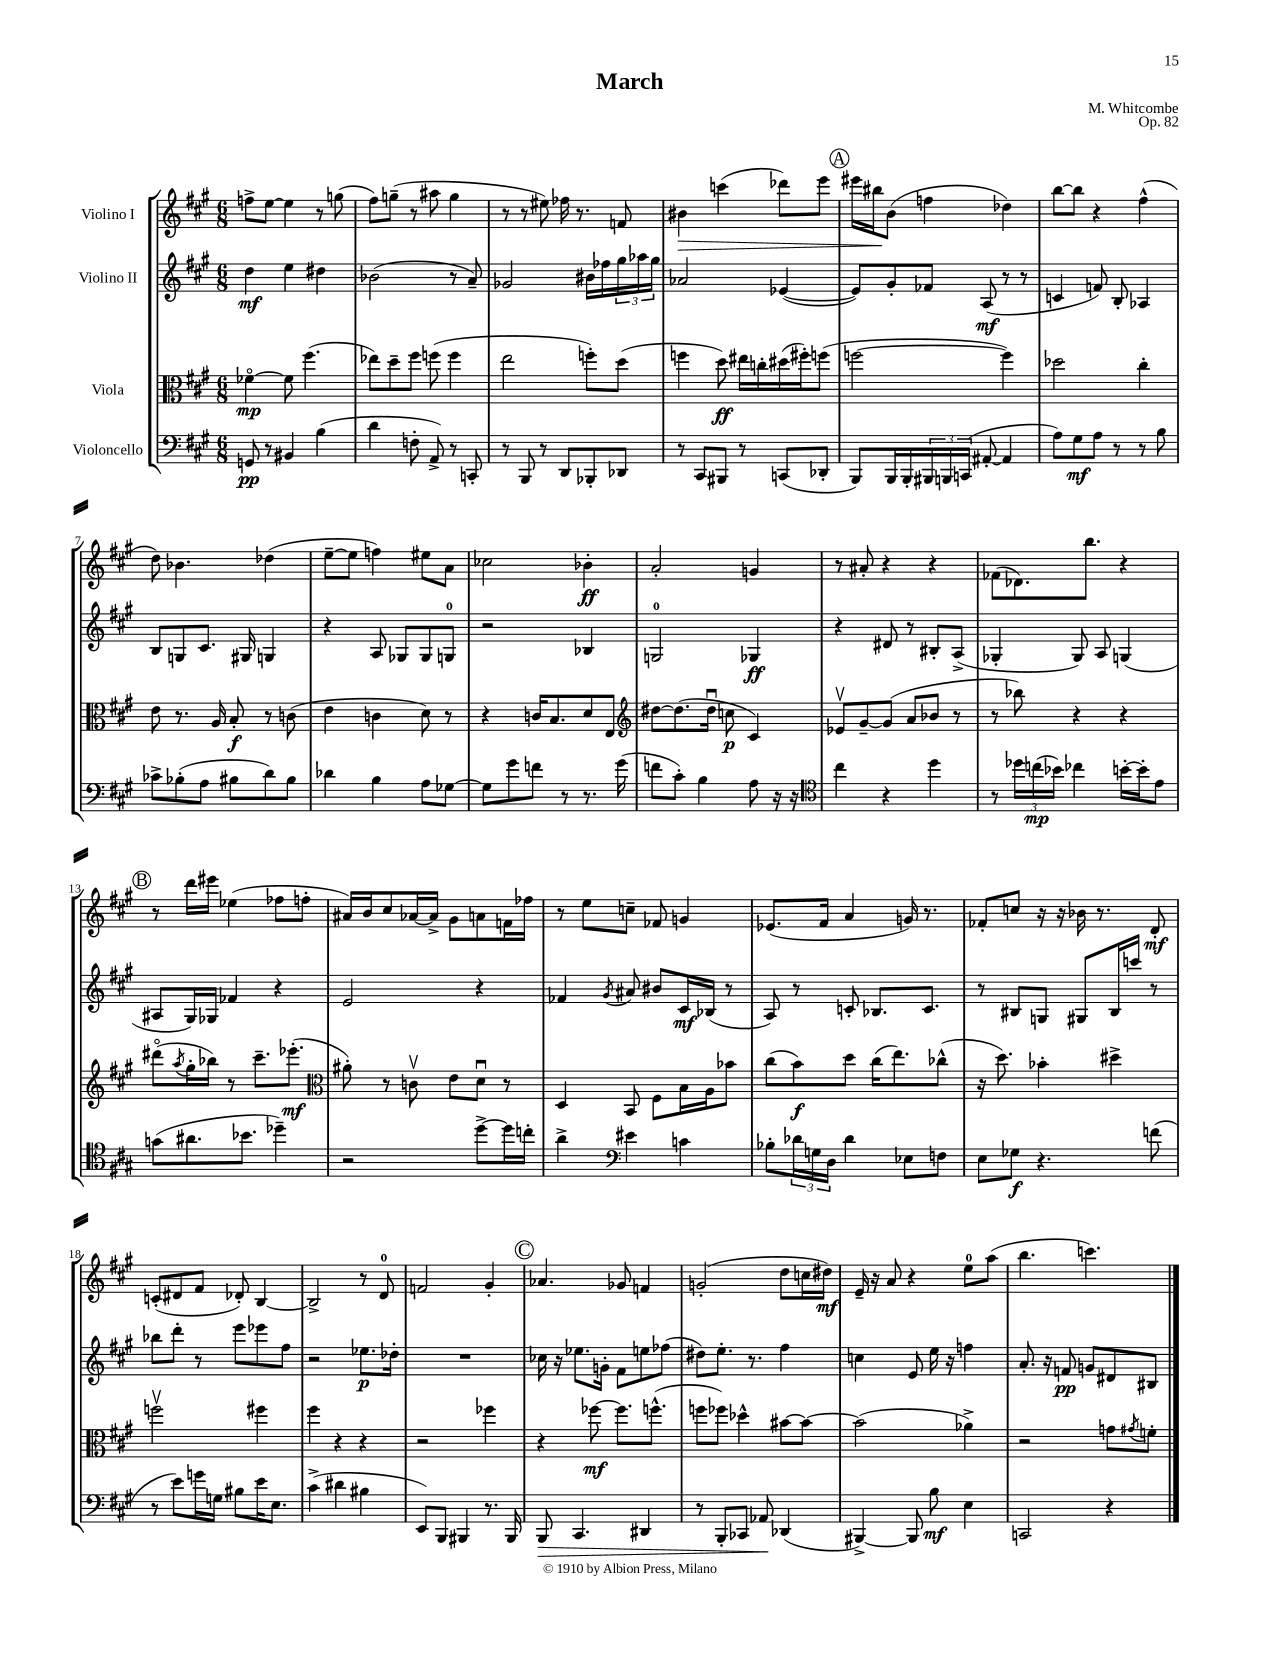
\header { title = "March" composer = "M. Whitcombe" opus = "Op. 82" }
<<
\new StaffGroup <<
\new Staff = "s0" \with { instrumentName = "Violino I" } {
    \clef treble \key a \major \numericTimeSignature \time 6/8
    f''8-> e''8~ e''4 r8 g''8( |
    fis''8) g''8--( r8 ais''8 g''4 |
    r8 r8 eis''8) fes''16 r8. f'8 |
    bis'4\> c'''4( des'''8) e'''8 |
    \mark \markup { \circle "A" } eis'''16 bis''16\! b'8( f''4 des''4) |
    b''8~ b''8 r4 fis''4-^( |
    d''8) bes'4. des''4( |
    e''8~-- e''8 f''4) eis''8 a'8 |
    ces''2 bes'4-.\ff |
    a'2-. g'4 |
    r8 ais'8-. r4 r4 |
    fes'8( des'8.) b''8. r4 |
    \mark \markup { \circle "B" } r8 d'''16 eis'''16 ees''4( fes''8 f''8-. |
    ais'16) b'16 cis''8 aes'16~ aes'16-> gis'8 a'8 f'16 fes''16 |
    r8 e''8 c''8-- fes'8 g'4 |
    ees'8.( fis'16 a'4 g'16) r8. |
    fes'8-. c''8 r16 r16 bes'16 r8. d'8-.\mf |
    c'8-.( dis'8 fis'8 des'8-.) b4~ |
    b2-> r8 d'8-0 |
    f'2 gis'4-. |
    \mark \markup { \circle "C" } aes'4. ges'8 f'4 |
    g'2-.( d''8 c''16 dis''16\mf) |
    e'16-- r16 a'8 r4 e''8-0 a''8( |
    b''4. c'''4.) \bar "|." |
}
\new Staff = "s1" \with { instrumentName = "Violino II" } {
    \clef treble \key a \major \numericTimeSignature \time 6/8
    d''4\mf e''4 dis''4 |
    bes'2( r8 a'8--) |
    ges'2 bis'16 fes''16 \tuplet 3/2 { gis''16 aes''16 gis''16 } |
    aes'2 ees'4~( |
    \mark \markup { \circle "A" } ees'8) gis'8-. fes'8 a8\mf( r8 r8 |
    c'4 f'8) b8-. aes4 |
    b8 g8 cis'8. gis16 g4 |
    r4 a8 ges8 ges8 g8-0 |
    r2 bes4 |
    g2-0 ges4\ff |
    r4 dis'8 r8 bis8-. a8->( |
    ges4-. ges8) a8 g4( |
    \mark \markup { \circle "B" } ais8 gis16) ges16 fes'4 r4 |
    e'2 r4 |
    fes'4 \acciaccatura { gis'8 } ais'8 bis'8 cis'16\mf bes16( r8 |
    a8) r8 c'8-. bes8. c'8. |
    r8 bis8 g8 gis8 bis16 c'''16 r8 |
    bes''8 d'''8-. r8 e'''8 ees'''8 fis''8 |
    r2 ees''8.\p des''16-. |
    R2. |
    \mark \markup { \circle "C" } ces''16 r16 ees''8. g'16-. fis'8 e''8 fes''8( |
    dis''8) e''8.-. r8. fis''4 |
    c''4 e'8 e''16 r16 f''4 |
    a'8.-. r16 f'8\pp g'8 dis'8 bis8 \bar "|." |
}
\new Staff = "s2" \with { instrumentName = "Viola" } {
    \clef alto \key a \major \numericTimeSignature \time 6/8
    fes'4~\flageolet\mp fes'8 fis''4.( |
    ees''8) d''8-- fis''8 f''8( f''4 |
    e''2 f''8-.) d''8( |
    f''4 d''8\ff) eis''16 c''16-. dis''16( fis''16-.) f''8( |
    \mark \markup { \circle "A" } f''2~ f''4) |
    des''2 cis''4-. |
    e'8 r8. a16 b8-.\f r8 c'8( |
    e'4 c'4 d'8) r8 |
    r4 c'16 b8. d'8 e8 |
    \clef treble dis''8~ dis''8.( dis''16\downbow c''8\p cis'4) |
    ees'8\upbow gis'8~-- gis'8( a'8 bes'8 r8 |
    r8 bes''8) r4 r4 |
    \mark \markup { \circle "B" } dis'''8\flageolet( \acciaccatura { a''8 } gis''16-. bes''16) r8 cis'''8.-- ees'''8.-.\mf( |
    \clef alto ais'8-.) r8 c'8\upbow e'8 d'8\downbow r8 |
    d4 b,8 fis8 b16 a16 bes'8 |
    cis''8( b'8\f) d''8 cis''16( e''8.) ces''8-^( |
    r16 d''8.) bes'4-. dis''4-> |
    f''2\upbow fis''4 |
    fis''4 r4 r4 |
    r2 fes''4 |
    \mark \markup { \circle "C" } r4 fes''8~\mf fes''8. f''8.-^( |
    f''8 fes''8) des''4-^ bis'8~ bis'8~ |
    bis'2( aes'4->) |
    r2 g'8 \acciaccatura { gis'8 } f'8-. \bar "|." |
}
\new Staff = "s3" \with { instrumentName = "Violoncello" } {
    \clef bass \key a \major \numericTimeSignature \time 6/8
    g,8\pp r8 bis,4 b4( |
    d'4 f8-. a,8->) r8 c,8-. |
    r8 b,,8 r8 d,8 bes,,8-. des,8 |
    r8 cis,8 bis,,8 r8 c,8( des,8-. |
    \mark \markup { \circle "A" } b,,8) b,,16 b,,16-. \tuplet 3/2 { bis,,16 b,,16 c,16( } ais,8~-. ais,4 |
    a8) gis8\mf a8 r8 r8 b8 |
    ces'8-> bes8-.( a8 bis8 d'8) bis8 |
    des'4 b4 a8 ges8~ |
    ges8 gis'8 f'8 r8 r8. gis'16( |
    f'8 cis'8-.) b4 a8 r16 r16 |
    \clef tenor cis''4 r4 d''4 |
    r8 \tuplet 3/2 { des''16 c''16\mp( bes'16) } ces''4 b'16~-. b'16-. e'8 |
    \mark \markup { \circle "B" } g'8( ais'8. bes'8. des''4--) |
    r2 d''8~-> d''16 c''16-. |
    a'4-> \clef bass eis'4 c'4 |
    bes8-. \tuplet 3/2 { des'16 g16 d16 } des'4 ees8 f8 |
    e8 ges8\f r4. f'8( |
    r8 e'8) g'16 g16 bis8 e'16 e8. |
    cis'4->( dis'4 bis4 |
    e,8) b,,8 bis,,4 r8. bis,,16 |
    \mark \markup { \circle "C" } b,,8\> cis,4. dis,4 |
    r8 b,,8-. ces,8 aes,8\! des,4( |
    bis,,4~->) bis,,8 b8\mf e4 |
    c,2 r4 \bar "|." |
}
>>
>>
